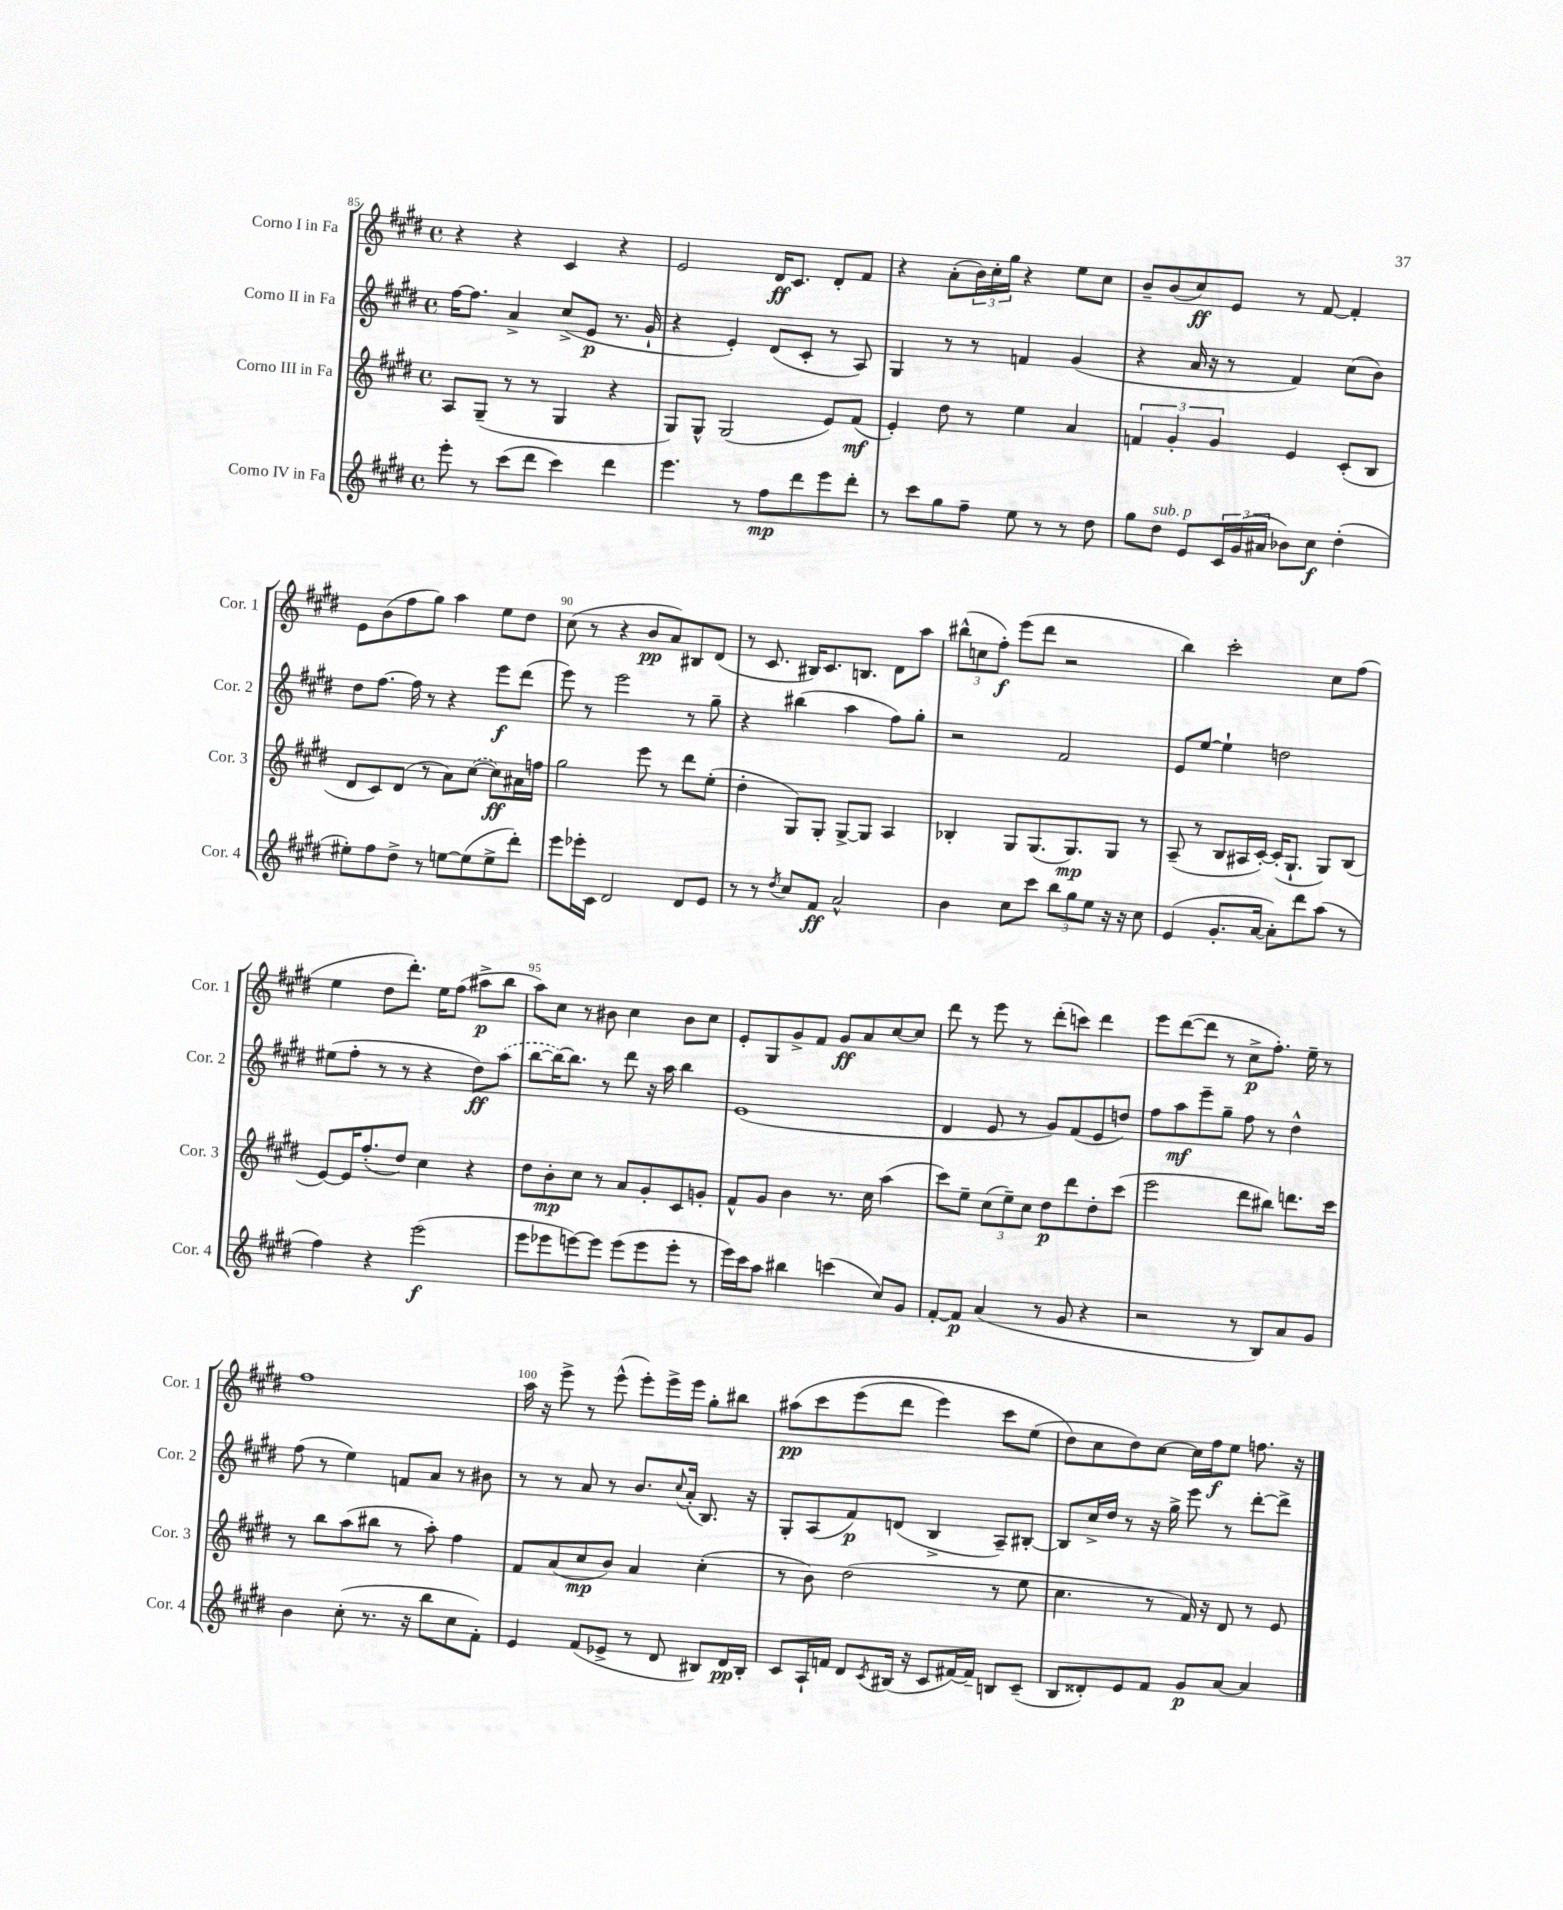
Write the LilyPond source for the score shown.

<<
\new StaffGroup <<
\new Staff = "s0" \with { instrumentName = "Corno I in Fa" shortInstrumentName = "Cor. 1" } {
    \clef treble \key e \major \defaultTimeSignature \time 4/4
    r4 r4 cis'4 r4 |
    e'2 dis'16\ff cis'8. dis'8-. fis'8 |
    r4 a'8-.( \tuplet 3/2 { b'16) cis''16-. gis''16 } r4 e''8 cis''8 |
    b'8-- b'8( cis''8\ff) e'8 r8 fis'8~ fis'4-. |
    e'8 b'8( fis''8 gis''8) a''4 e''8 dis''8 |
    cis''8( r8 r4 b'8\pp a'8) bis8 dis'8( |
    r8 cis'8. bis16) cis'8. b8. dis'8 a''8 |
    \tuplet 3/2 { bis''8-^( c''8 fis''8-.\f) } e'''8( dis'''8 r2 |
    b''4) cis'''2-. cis''8 fis''8( |
    e''4 dis''8 dis'''8.-.) e''16 fis''8( ais''8->\p b''8 |
    a''8) cis''8 r8 bis'8 cis''4 bis'8 cis''8 |
    e'8-. gis8 gis'8-> fis'8 gis'8\ff a'8 cis''8~ cis''8 |
    dis'''8 r8 e'''8 r8 dis'''8-.( c'''8) dis'''4 |
    e'''8 dis'''8~( dis'''8 r8 cis''8->\p fis''8.-.) e''16-- r8 |
    fis''1 |
    a''16 r16 e'''8-> r8 e'''8-^( e'''8-.) e'''16-> e'''16 gis''8-. bis''8 |
    ais''8\pp\( cis'''8 e'''8( dis'''8 e'''4) cis'''8 e''8( |
    dis''8\) cis''8 dis''8) cis''8~ cis''16 fis''16\f e''8 f''8. r16 \bar "|." |
}
\new Staff = "s1" \with { instrumentName = "Corno II in Fa" shortInstrumentName = "Cor. 2" } {
    \clef treble \key e \major \defaultTimeSignature \time 4/4
    fis''16~ fis''8. a'4-> cis''8->( e'8\p r8. gis'16-! |
    r4 e'4-.) dis'8( cis'8-. r8 a8) |
    gis4 r8 r8 f'4 gis'4( |
    r4 a'16 r16 r8 fis'4) cis''8( b'8) |
    dis''8 fis''8.~ fis''16 r8 r4 e'''8\f dis'''8( |
    e'''8) r8 e'''2 r8 gis''8-- |
    r4 bis''4( a''4 fis''8) gis''8-. |
    r2 fis'2 |
    e'8 e''8~ e''4-! d''2 |
    eis''8( fis''8-. r8 r8 r4 dis''8\ff) \once \slurDashed a''8( |
    b''8~ b''16~) b''8. r8 dis'''8 r16 a''16 b''4 |
    e'1( |
    dis'4 e'8 r8 gis'8) fis'8( e'8 d''8) |
    fis''8 a''8\mf e'''8-- gis''8-- fis''8 r8 dis''4-^ |
    fis''8( r8 e''4) f'8 a'8 r8 bis'8 |
    r8 r8 a'8 r8 b'8. \appoggiatura { cis''8 } a'16-.( b8.) r16 |
    gis8-. a8( fis'8\p) d'8( b4-> a8--) bis8~-. |
    bis8 cis''16-> dis''16 r8 r16 gis''16-> e'''8 r8 dis'''8~-. dis'''8-> \bar "|." |
}
\new Staff = "s2" \with { instrumentName = "Corno III in Fa" shortInstrumentName = "Cor. 3" } {
    \clef treble \key e \major \defaultTimeSignature \time 4/4
    a8 gis8--( r8 r8 gis4 r4 |
    gis8) gis8-^ gis2( e'8) fis'8\mf( |
    e'4-.) dis''8 r8 e''4 a'4 |
    \tuplet 3/2 { f'4 gis'4-. gis'4 } e'4 cis'8-.( b8 |
    dis'8 cis'8) dis'8( r8 a'8) \once \slurDashed cis''8~( cis''8\ff) ais'16 f''16 |
    gis''2 e'''8 r8 dis'''8 e''8-.( |
    dis''4-. gis8) gis8-. gis8~-> gis8 a4 |
    bes4-. gis8 gis8.( gis8.\mp) gis8 r8 |
    a8--( r8 b8 ais16 cis'16~-.) cis'16-.( gis8.-! gis8) b8( |
    e'8~) e'16 fis''8.-.( dis''8) cis''4 r4 |
    dis''8 b'8-.\mp cis''8 r8 a'8 gis'8-. cis'8 g'8-. |
    fis'8-^ gis'8 b'4 r8. cis''16 a''4( |
    cis'''8) e''8-- \tuplet 3/2 { cis''8( e''8--) cis''8 } dis''8\p dis'''8 dis''8-. cis'''8( |
    e'''2 dis'''8 bis''8) d'''8. cis'''16 |
    r8 b''8 a''8( bis''8 r8 a''8-.) fis''4 |
    fis'8 a'8( cis''8\mp b'8) a'4 cis''4-.( |
    r8 b'8) dis''2( r8 e''8 |
    cis''4. r8 fis'16) r16 dis'8 r8 e'8 \bar "|." |
}
\new Staff = "s3" \with { instrumentName = "Corno IV in Fa" shortInstrumentName = "Cor. 4" } {
    \clef treble \key e \major \defaultTimeSignature \time 4/4
    e'''8-. r8 cis'''8( dis'''8 cis'''4) dis'''4 |
    e'''4. r8 fis''8\mp dis'''8 e'''8 dis'''8-. |
    r8 cis'''8 gis''8 fis''8-- e''8 r8 r8 dis''8 |
    gis''8 dis''8^\markup { \italic "sub. p" } e'8 \tuplet 3/2 { cis'16 gis'16( ais'16 } bes'8) cis''8\f dis''4-.( |
    eis''8-.) fis''8 dis''8-> r8 e''8~ e''8( e''8-> dis'''8-.) |
    e'''8 ees'''16-. cis'16 dis'2 dis'8 e'8 |
    r8 r8 \acciaccatura { dis''8 } cis''8 fis'8\ff a'2-^ |
    b'4 cis''8 cis'''8 \tuplet 3/2 { b''8 gis''8 e''8 } r16 r16 cis''8 |
    e'4( gis'8.-. a'16~ a'8-.) dis'''8 a''8( r8 |
    fis''4) r4 e'''2\f( |
    e'''8 ees'''8 e'''8~) e'''8 e'''8( e'''8 e'''8-. r8 |
    e'''16) cis'''16 a''8 bis''4 c'''4( cis''8) gis'8 |
    fis'8~-. fis'8\p a'4( r8 gis'8 r4 |
    r2 r8 b8) a'8 gis'8 |
    b'4 cis''8-.( r8. r16 b''8 cis''8 fis'8-.) |
    e'4 fis'8( ees'8-> r8 dis'8 bis8) dis'16\pp bis16-. |
    cis'8 a16-! f'16 dis'8 \acciaccatura { cis'8 } bis16( r16 cis'8 fis'16~) fis'16-- b8 cis'8--( |
    b8 disis'8-.) e'8 fis'8 gis'8\p a'8~ a'4 \bar "|." |
}
>>
>>
\layout { \context { \Score currentBarNumber = #85 \override BarNumber.break-visibility = ##(#f #t #t) barNumberVisibility = #(every-nth-bar-number-visible 5) } }
